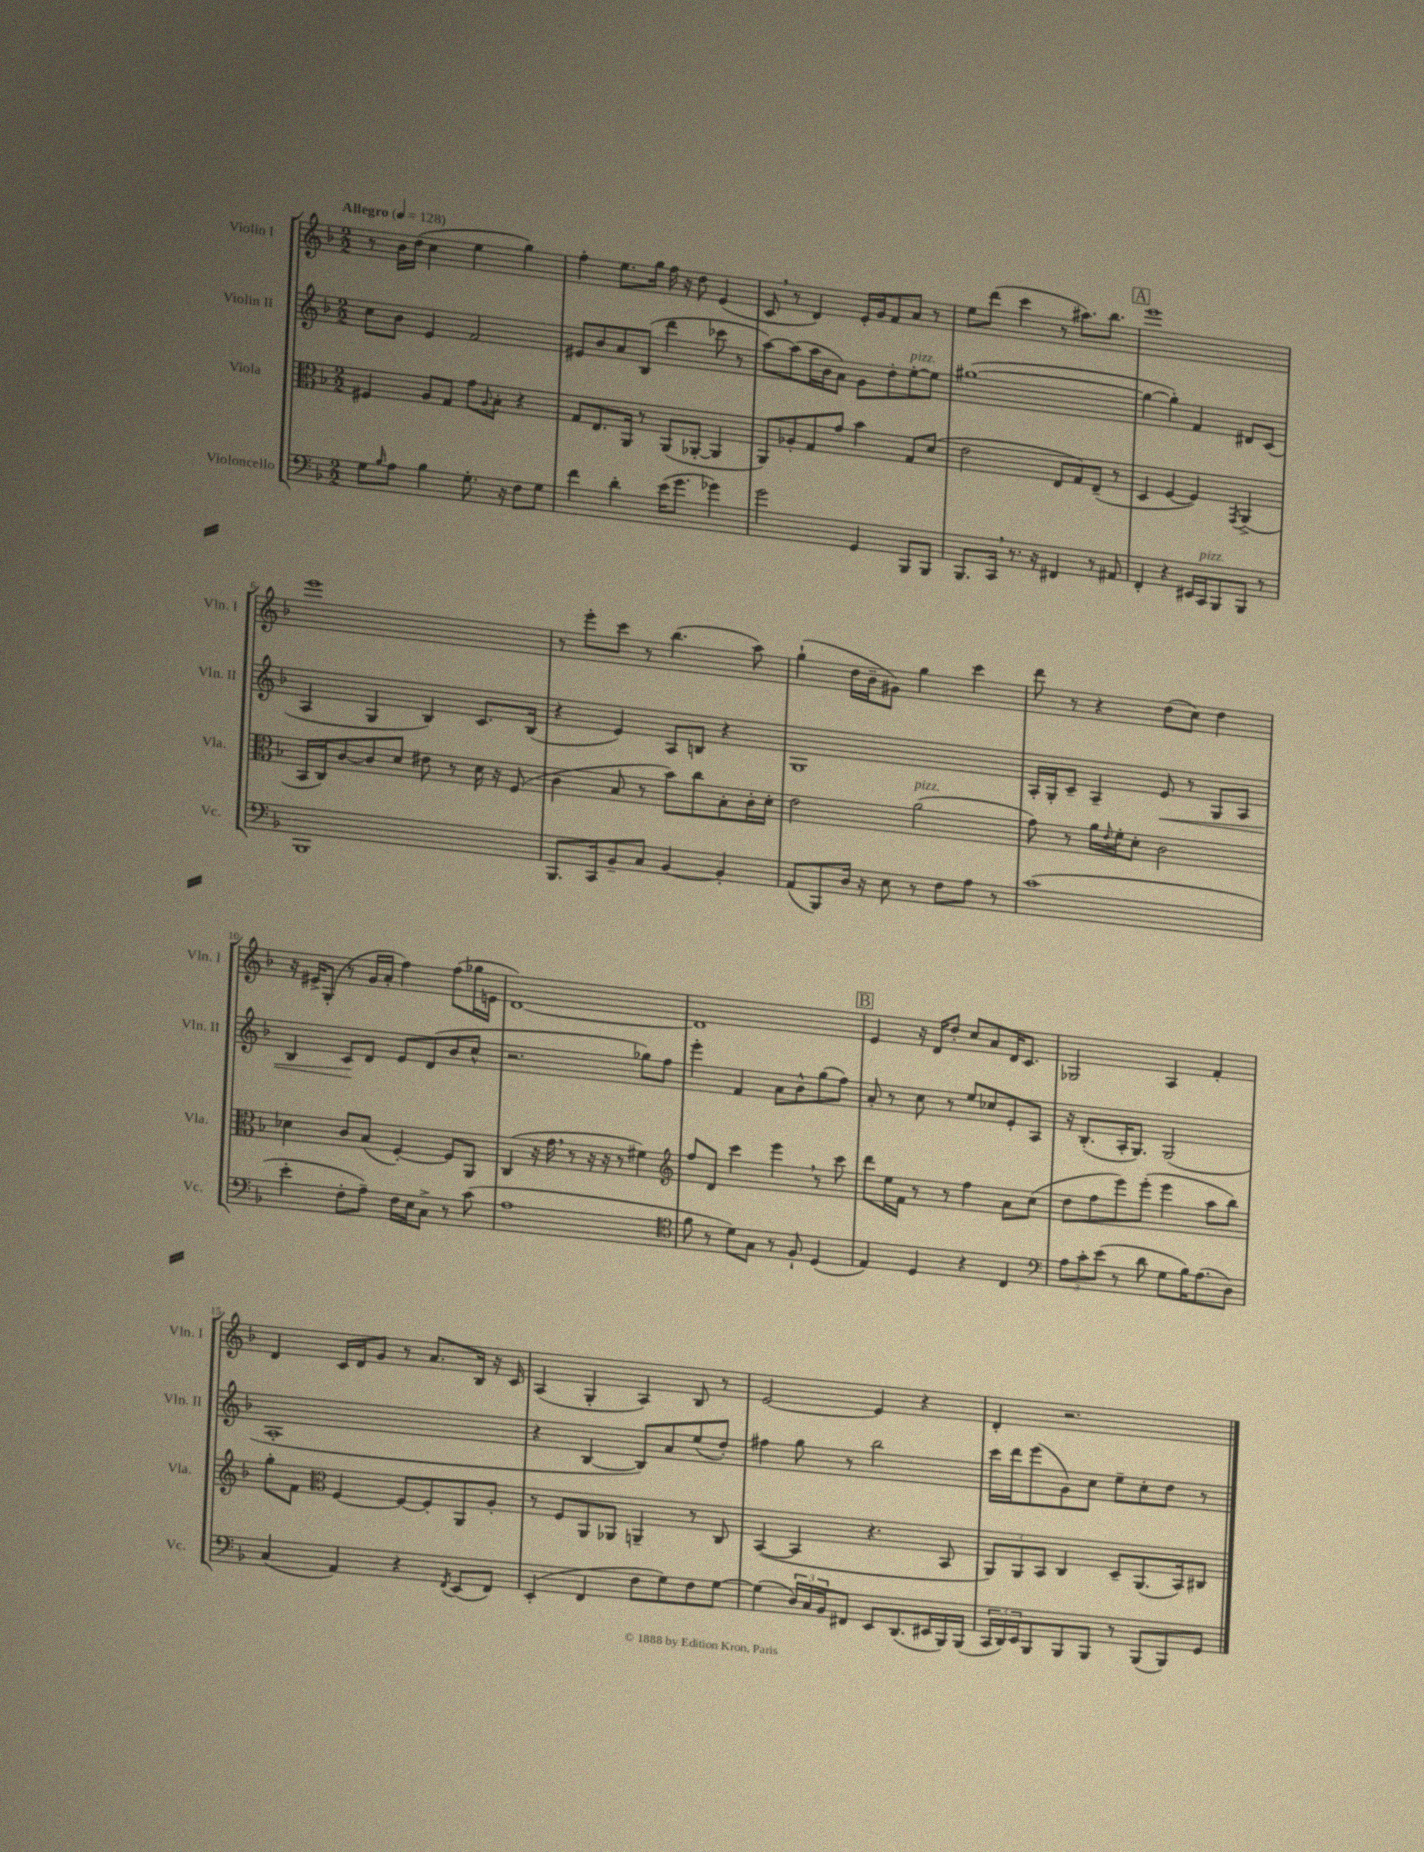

**kern	**kern	**kern	**dynam	**kern
*part4	*part3	*part2	*part2	*part1
*staff4	*staff3	*staff2	*staff2	*staff1
*I"Violoncello	*I"Viola	*I"Violin II	*	*I"Violin I
*I'Vc.	*I'Vla.	*I'Vln. II	*	*I'Vln. I
*clefF4	*clefC3	*clefG2	*	*clefG2
*k[b-]	*k[b-]	*k[b-]	*	*k[b-]
*M2/2	*M2/2	*M2/2	*	*M2/2
*MM128	*MM128	*MM128	*	*MM128
=1	=1	=1	=1	=1
!	!	!	!	!LO:TX:a:B:t=Allegro
8G\L	4F#X/	8cc\L	.	8r
16qqB-/	.	.	.	.
8A\J	.	8b-\J	.	16b-\LL
.	.	.	.	(16dd\JJ
4B-\	8A/L	4e/	.	4cc\
.	8G/J	.	.	.
8.G'\	8g\L	2f/	.	4ee\
.	8qqA/	.	.	.
.	8B-'\J	.	.	.
16r	.	.	.	.
8F\L	4r	.	.	4gg\)
8G\J	.	.	.	.
=2	=2	=2	=2	=2
4f\	8G/L	8e#X/L	.	4ff'\
.	8.E/	8b-/	.	.
4d'\	.	8a/	.	8.ee\L
.	16AA/Jk	.	.	.
.	8r	(8B-/J	.	.
.	.	.	.	16gg\Jk
(16e\KL	(8AA/L	4ddd\	.	16ff\
8.g\J	.	.	.	16r
.	[8AA-X'/J	.	.	8dd\
4g-X\)	4AA-/]	8ccc-X\	.	(4e/
.	.	8r	.	.
=3	=3	=3	=3	=3
2g\	8AA/L)	[8aa\L)	.	8c,/
.	8A-X'/	(8aa\]	.	8r
.	8G/	16aa\L	.	4d/)
.	.	16b-\J	.	.
.	8g/J	8a\J)	.	.
4GG/	4b-\	8g\L	.	16e'/LL
.	.	.	.	16g/J
.	.	8dd'\	.	8f/
!	!	!LO:TX:a:i:t=pizz.	!	!
8BBB-/L	8G/L	[8ee'\	.	8a/J
8BBB-/J	(8d/J	8ee\J]	.	8r
=4	=4	=4	=4	=4
8.BBB-/L	2e\	([1gg#X	.	8ee\L
.	.	.	.	(8ddd\J
16CC,/Jk	.	.	.	.
8.r	.	.	.	4ccc\
16r	.	.	.	.
4FF#X/	8E/L	.	.	8r
.	8G/)	.	.	8.aa#X\L)
8r	(8E~/J	.	.	.
.	.	.	.	8.bb-\J
8AA#X/	8r	.	.	.
!!LO:REH:place=s1:t=A
=5	=5	=5	=5	=5
4FF'/	4D/	4gg#\_	.	1eee
4r	[4F/	4gg#'\])	.	.
16EE#X/LL	4F/])	4f/	.	.
!LO:TX:a:i:t=pizz.	!	!	!	!
16CC/J	.	.	.	.
8BBB-/	.	.	.	.
.	8qGG/	.	.	.
8BBB-/J	(4AA^/	8d#X/L	.	.
8r	.	(8c/J	.	.
!!LO:LB:g=z
=6	=6	=6	=6	=6
1BBB-	16BB-/LL	4A/	.	1eee
.	16C/J)	.	.	.
.	[8c/	.	.	.
.	8c/]	4G/	.	.
.	8d/J	.	.	.
.	8e#X\	4B-/)	.	.
.	8r	.	.	.
.	16d\	8.c/L	.	.
.	16r	.	.	.
.	(8F/	.	.	.
.	.	(16B-/Jk	.	.
=7	=7	=7	=7	=7
8.BBB-/L	4c\	4r	.	8r
.	.	.	.	8eee'\L
16CC/k	.	.	.	.
8BB-~/	8B-/	4e/)	.	8ccc\J
8C/J	8r	.	.	8r
[4BB-/	8b-\L)	8A/L	.	(4.bb-\
.	8cc\	8Bn/J	.	.
4BB-'/]	8B-'\	4r	.	.
.	16c'\L	.	.	8aa\)
.	16d'\JJ	.	.	.
=8	=8	=8	=8	=8
(8AA/L	2e\	1G	.	(4gg`\
8BBB-/)	.	.	.	.
16D/Jk	.	.	.	16dd\LL
16r	.	.	.	16b-~\J
8E\	.	.	.	8g#X\J)
!	!LO:TX:a:i:t=pizz.	!	!	!
8r	(2a\	.	.	4gg\
8F\L	.	.	.	.
8A\J	.	.	.	4ccc\
8r	.	.	.	.
=9	=9	=9	=9	=9
(1c	8g\)	16A'/LL	.	8ddd\
.	.	16G'/J	.	.
.	8r	8c~/J	.	8r
.	16a\LL	4A~/	.	4r
.	8qqe/	.	.	.
.	16f'\J	.	.	.
.	8d'\J	.	.	.
!	!	!	!LO:HP:b	!
.	2c\	8e/	<	(8dd\L
.	.	8r	.	8cc\J)
.	.	8G/L	.	4dd\
.	.	8A/J	.	.
!!LO:LB:g=z
=10	=10	=10	=10	=10
4e'\	4d-X\	4B-/	.	16r
.	.	.	.	16e#X^/KL
.	.	.	.	(8G'/J
8F'\L	8c/L	8c/L	.	8r
8A~\J)	(8B-/J	8d/J	[	16g/LL
.	.	.	.	16a'/JJ
16F\LL	[4F'/)	8e/L	.	4ff\)
16E\J	.	.	.	.
8C^\J	.	(8d/	.	.
8r	8F/L]	8b-/	.	(8ff\L
(8c\	8AA/J	8cc^^/J	.	16gg-X\L
.	.	.	.	16en\JJ
=11	=11	=11	=11	=11
1A	(4C/	2.r	.	[1d)
.	16r	.	.	.
.	16g,\	.	.	.
.	8r	.	.	.
.	16r	.	.	.
.	16r	.	.	.
.	8r	.	.	.
.	4f#X\)	8gg-X\L)	.	.
.	.	8ff\J	.	.
=12	=12	=12	=12	=12
*clefC4	*clefG2	*	*	*
8f\	8ff/L	4eee'\	.	1d]
8r	8d/J	.	.	.
8d\L)	4ccc\	4f/	.	.
8G\J	.	.	.	.
8r	4eee,\	8a\L	.	.
8F`/	.	8b-^^\	.	.
(4D/	8r	(8gg\	.	.
.	8ccc\	8ff\J)	.	.
!!LO:REH:place=s1:t=B
=13	=13	=13	=13	=13
4E/)	8ddd\L	8a'/	.	4e/
.	16ee\L	8r	.	.
.	16f\JJ	.	.	.
4D/	8r	8cc\	.	16r
.	.	.	.	16d/KL
.	8r	8r	.	8dd'/J
4r	4ff\	8ee/L	.	8cc/L
.	.	8cc-X/	.	8a/
4C/	8a\L	8e'/	.	16d/K
.	.	.	.	8.c/J
.	(8cc\J	8A/J	.	.
=14	=14	=14	=14	=14
*clefF4	*	*	*	*
12A\L	8dd\L	16r	.	2G-X/
.	.	(8.B-'/L	.	.
12c'\	.	.	.	.
.	8ff\	.	.	.
(12e\J	.	.	.	.
8r	8eee\)	16A'/K	.	.
.	.	8.G/J)	.	.
8d\	(8eee'\J	.	.	.
8G\L	4eee\	(2G/	.	4A/
16B-\K)	.	.	.	.
(8.A\	.	.	.	.
.	8aa\L	.	.	4f'/
8D\J)	8bb-\J)	.	.	.
!!LO:LB:g=z
=15	=15	=15	=15	=15
(4C/	8gg'\L	1A'	.	4d/
.	8f\J	.	.	.
*	*clefC3	*	*	*
4AA/)	[4F/	.	.	16c/LL
.	.	.	.	16d/J
.	.	.	.	8g/J
4r	8F/L_	.	.	8r
.	8F'/]	.	.	8.a/L
8qFF/	.	.	.	.
(8EE/L	8AA/	.	.	.
.	.	.	.	16B-/Jk
8FF/J)	8A'/J	.	.	16r
.	.	.	.	16c/
=16	=16	=16	=16	=16
(4EE'/	8r	4r	.	(4A/
.	8F/L	.	.	.
4FF/	8AA/	[4B-/	.	4G'/
.	8AA-X/J	.	.	.
8F\L	4AAn~/	8B-/L])	.	4A/)
8G\)	.	8a/	.	.
8F\	8r	(8ee/	.	8B-/
[8G\J	8C/	8dd'/J)	.	8r
=17	=17	=17	=17	=17
(4G\]	([4BB-/	4ff#X\	.	[2e/
24D/LL)	4BB-/]	8gg\	.	.
24C/	.	.	.	.
24BB-/J	.	.	.	.
8FF#X/J	.	8r	.	.
8EE/L	4.r	2bb-\	.	4e/]
(8.DD/	.	.	.	.
.	.	.	.	4r
16EE#X/L	.	.	.	.
16BBB-/)	8BB-/	.	.	.
(16BBB-/JJ	.	.	.	.
=18	=18	=18	=18	=18
24CC/LL	12AA/L)	16ccc\LL	.	4d'/
24DD/)	.	.	.	.
.	.	16ddd\J	.	.
24EE/J	12AA/	.	.	.
8BBB-/	.	(8eee\	.	.
.	12BB-/J	.	.	.
8BBB-/	4C/	8g\)	.	2.r
8BBB-/J	.	8cc\J	.	.
8r	8D~/L	8ee~\L	.	.
(8BBB-/L	(8.AA/	8cc'\	.	.
8BBB-/)	.	8dd\J	.	.
.	16BB-/k)	.	.	.
8GG/J	8C#X/J	8r	.	.
==	==	==	==	==
*-	*-	*-	*-	*-
